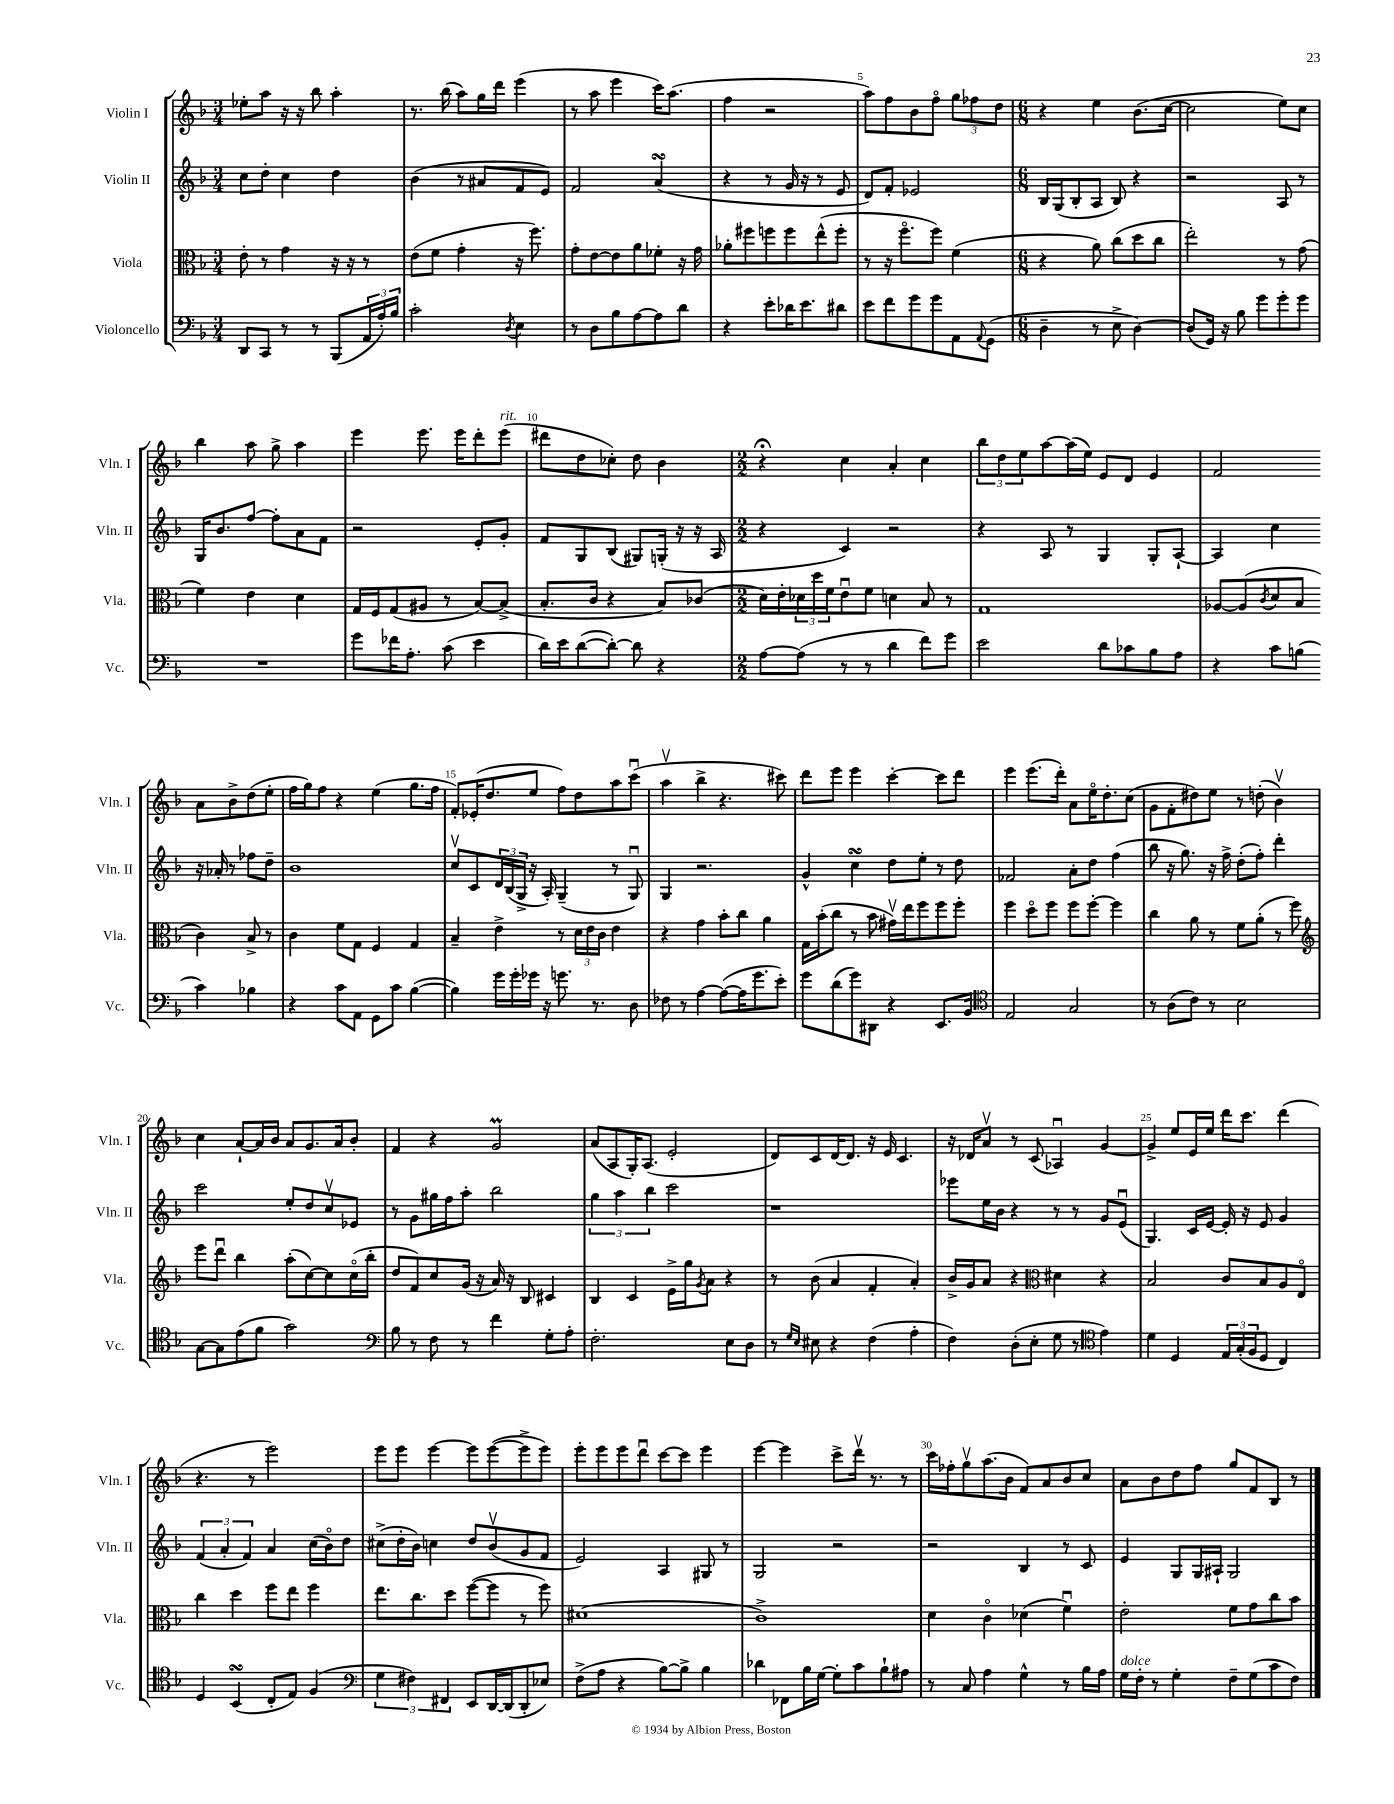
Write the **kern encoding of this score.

**kern	**kern	**kern	**kern
*staff4	*staff3	*staff2	*staff1
*clefF4	*clefC3	*clefG2	*clefG2
*k[b-]	*k[b-]	*k[b-]	*k[b-]
*M3/4	*M3/4	*M3/4	*M3/4
8DD	8e'	8cc	8ee-'
8CC	8r	8dd'	8aa
8r	4g	4cc	16r
.	.	.	16r
8r	.	.	8bb-
(8BBB-	16r	4dd	4aa'
.	16r	.	.
24AA	8r	.	.
24A')	.	.	.
24B-	.	.	.
=	=	=	=
2c'	(8e	(4b-	8.r
.	8f	.	.
.	.	.	(16bb-
.	4g'	8r	8aa)
.	.	8a#	16gg
.	.	.	16ddd
8qD	.	.	.
4E	16r	8f	(4eee
.	8.ff)	.	.
.	.	8e)	.
=	=	=	=
8r	8g'	2f	8r
8D	[8e	.	8aa
8B-	8e]	.	4eee
[8A	8a	.	.
8A]	8f-'	(4a	16ccc)
.	.	.	(8.aa
8d	16r	.	.
.	16g	.	.
=	=	=	=
4r	8a-'	4r	4ff
.	8ff#	.	.
8e'	8ff	8r	2r
16d-	8ff	16g	.
8.e	.	16r	.
.	(8ee^^	8r	.
8d#	8ff'	8e	.
=	=	=	=
8e	8r	8d)	8aa)
8f	16r	8f'	8ff
.	8.ffo	.	.
8g	.	2e-	8b-
8g	8ff)	.	8ffo
8AA	(4f	.	12gg
.	.	.	12ff-
8qqAA	.	.	.
(8GG	.	.	.
.	.	.	12dd
=	=	=	=
*M6/8	*M6/8	*M6/8	*M6/8
4D~	4r	16B-	4r
.	.	(16G	.
.	.	8B-'	.
8r	8a)	8A	4ee
8E^	(8cc	8B-)	.
[4D)	8dd	4r	(8.b-
.	8cc	.	.
.	.	.	[16cc
=	=	=	=
(8D]	2ee')	2r	2cc]
16GG)	.	.	.
16r	.	.	.
8B-	.	.	.
8g	.	.	.
8g'	8r	8A	8ee)
8g	(8g	8r	8cc
=	=	=	=
2.r	4f)	16G	4bb-
.	.	8.b-	.
.	4e	[8ff	8aa
.	.	8ff']	8gg^
.	4d	8a	4aa
.	.	8f	.
=	=	=	=
8g	16G	2r	4eee
.	16F	.	.
16f-	(8G	.	.
8.A'	.	.	.
.	8A#	.	8.eee
(8c	8r	.	.
.	.	.	16eee
4e	[8B-)	8e'	8ddd'
.	(8B-^]	8g'	(8eee
=	=	=	=
16d)	8.B-'	8f	8ddd#
16e	.	.	.
([8d	.	8G	8dd
.	16c	.	.
8d'_)	4r	(8B-	8cc-')
8d]	.	8G#)	8dd
4r	8B-)	(16G'	4b-
.	.	16r	.
.	(8c-	16r	.
.	.	16A	.
=	=	=	=
*M2/2	*M2/2	*M2/2	*M2/2
[8A	16d)	4r	4r;
.	16e'	.	.
(8A]	24d-	.	.
.	24dd	.	.
.	24f	.	.
8r	8eu	4c)	4cc
8r	8f	.	.
4d	4d	2r	4a'
8f)	8B-	.	4cc
8g	8r	.	.
=	=	=	=
2e	1G	4r	12bb-
.	.	.	12dd
.	.	.	12ee
.	.	8A	[8aa
.	.	8r	(16aa]
.	.	.	16ee)
8d	.	4G	8e
8c-	.	.	8d
8B-	.	8G'	4e
8A	.	[8A`	.
=	=	=	=
4r	[8A-	4A]	2f
.	(8A-]	.	.
.	8qc	.	.
8c	8d	4cc	.
(8B	8B-	.	.
4c)	4c)	16r	8a
.	.	16a-'	.
.	.	8r	8b-^
4B-	8B-^	8ff-	(8dd
.	8r	8dd~	8ee'
=	=	=	=
4r	4c	1b-	16ff
.	.	.	16gg)
.	.	.	8ff
8c	8f	.	4r
8AA	8G	.	.
8GG	4F	.	(4ee
8c	.	.	.
([4B-	4G	.	8.gg
.	.	.	16ff
=	=	=	=
4B-])	4B-~	8ccv	8f')
.	.	8c	(16e-'
.	.	.	8.dd
16g	4e^	24d	.
.	.	(24B-	.
16g'	.	.	.
.	.	24G^	.
16g-	.	16r	8ee
16r	.	16A')	.
8.g	8r	(4G~	8ff)
.	24d	.	8dd
.	24e	.	.
8.r	.	.	.
.	24c	.	.
.	4e	8r	8aa
8D	.	8Gu)	(8cccu
=	=	=	=
8F-	4r	4G	4aav
8r	.	.	.
[4A	4g	2.r	4bb-^
(8A_	8b-'	.	4.r
16A]	8cc	.	.
8.g	.	.	.
.	4a	.	.
8e')	.	.	8ccc#)
=	=	=	=
8g	16G	4g^^	8ddd
.	(16b-'	.	.
(8d	8cc	.	8eee
8g)	8r	4cc	4eee
8DD#	8b-	.	.
4r	16g#v)	8dd	[4ccc'
.	16ee	.	.
.	8ff	8ee'	.
8.EE	8ff	8r	8ccc]
.	8ff'	8dd	8ddd
16BB-	.	.	.
=	=	=	=
*clefC4	*	*	*
2E	4ff	2f-	4eee
.	8ddo	.	(8.eee
.	8ff	.	.
.	.	.	16ddd')
2G	8ff	8a'	8a
.	[8ff'	8dd	16eeo
.	.	.	8.dd'
.	4ff]	(4ff	.
.	.	.	(8cc
=	=	=	=
8r	4cc	8bb-	8g
(8A	.	16r	8f'
.	.	8.gg)	.
8c)	8a	.	8dd#)
8r	8r	16r	8ee
.	.	16ff^	.
2B-	8f	(8dd'	8r
.	(8a'	8ff')	(8dd'
.	8r	4ddd'	4b-v)
.	8ff)	.	.
=	=	=	=
*	*clefG2	*	*
[8G	8eee	2ccc	4cc
8G]	8dddu	.	.
(8e	4bb-	.	[8a`
8f	.	.	16a]
.	.	.	16b-
2g)	(8aa'	8ee'	8a
.	[8cc)	8dd	8.g
.	8cc]	8ccv	.
.	.	.	16a
.	(16cco	8e-	8b-'
.	16bb-'	.	.
=	=	=	=
*clefF4	*	*	*
8B-	8dd	8r	4f
8r	8f)	8g	.
8F	8cc	16gg#	4r
.	.	16ff	.
8r	(16g	8aa'	.
.	16r	.	.
4f	16a)	2bb-	2g
.	16r	.	.
.	8B-	.	.
8G'	4c#	.	.
8A'	.	.	.
=	=	=	=
2.F'	4B-	6gg	(8a
.	.	.	8A
.	.	6aa	.
.	4c	.	16G')
.	.	.	(8.A
.	.	6bb-	.
.	16e^	2ccc	2e'
.	16gg	.	.
.	8qg	.	.
.	8a	.	.
8E	4r	.	.
8D	.	.	.
=	=	=	=
8r	8r	1r	8d)
16qqG	.	.	.
16qqE	.	.	.
8E#	(8b-	.	8c
4r	4a	.	[16d
.	.	.	8.d]
(4F	4f'	.	16r
.	.	.	16e
.	.	.	4.c
4A'	4a')	.	.
=	=	=	=
4F)	16b-^	8eee-	16r
.	16g	.	16d-
.	8a	16ee	8av
.	.	16b-	.
(8D'	4r	4r	8r
8E'	.	.	(8c
*	*clefC3	*	*
8G	4d#	8r	4A-u)
8r	.	8r	.
*clefC4	*	*	*
4e)	4r	8g	[4g
.	.	(8eu	.
=	=	=	=
4d	2B-	4.G)	4g^]
4D	.	.	8ee
.	.	16c	16e
.	.	[16e	16ee
24E	8c	16e']	16ddd
(24G'	.	.	.
.	.	16r	8.ccc
24F	.	.	.
8D	8B-	8e	.
4C)	8A	4g	(4ddd
.	8Eo	.	.
=	=	=	=
4D	4cc	(6f	4.r
.	.	6a'	.
(4BB-	4dd	.	.
.	.	6f)	.
.	.	.	8r
8C'	8ff	4a	2eee)
8E)	8ee	.	.
(4F	4ff	(16cc	.
.	.	16b-o)	.
.	.	8dd	.
=	=	=	=
*clefF4	*	*	*
6G	8.ee	(8cc#^	8eee
.	.	16dd'	8eee
6F#)	.	.	.
.	8.cc	16b-)	.
.	.	4cc	[4eee
6FF#	.	.	.
.	8dd	.	.
8EE	([8ff	8dd	8eee]
[16DD	8ff]	(8b-v	([8eee
(16DD]	.	.	.
8DD'	8r	8g	8eee^]
8E-)	8ff)	8f	8eee)
=	=	=	=
(8F^	(1d#	2e)	8eee'
8A	.	.	8eee
4r	.	.	8eee
.	.	.	8dddu
[8B-)	.	4A	[8ccc
8B-^]	.	.	8ccc]
4B-	.	8G#	4eee
.	.	8r	.
=	=	=	=
4d-	1c^)	2G	[4eee
8FF-	.	.	4eee]
16B-	.	.	.
[16G	.	.	.
8G']	.	2r	8ccc^
8c	.	.	16dddv
.	.	.	8.r
8B-`	.	.	.
8A#	.	.	8r
=	=	=	=
8r	4d	2r	16ccc
.	.	.	16ff-'
8C	.	.	8ggv
4A	4co	.	(8.aa
.	.	.	16b-
4G^^	(4d-	4B-	8f)
.	.	.	8a
8r	4fu)	8r	8b-
16B-	.	8c	8cc
16A	.	.	.
=	=	=	=
16G	2e'	4e	8a
16F'	.	.	.
8r	.	.	8b-
4G'	.	8G	8dd
.	.	16G	8ff
.	.	16A#`	.
8F~	8f	2G	8gg
(8G	8g	.	8f
8c	8cc	.	8B-
8F)	8b-	.	8r
==	==	==	==
*-	*-	*-	*-
